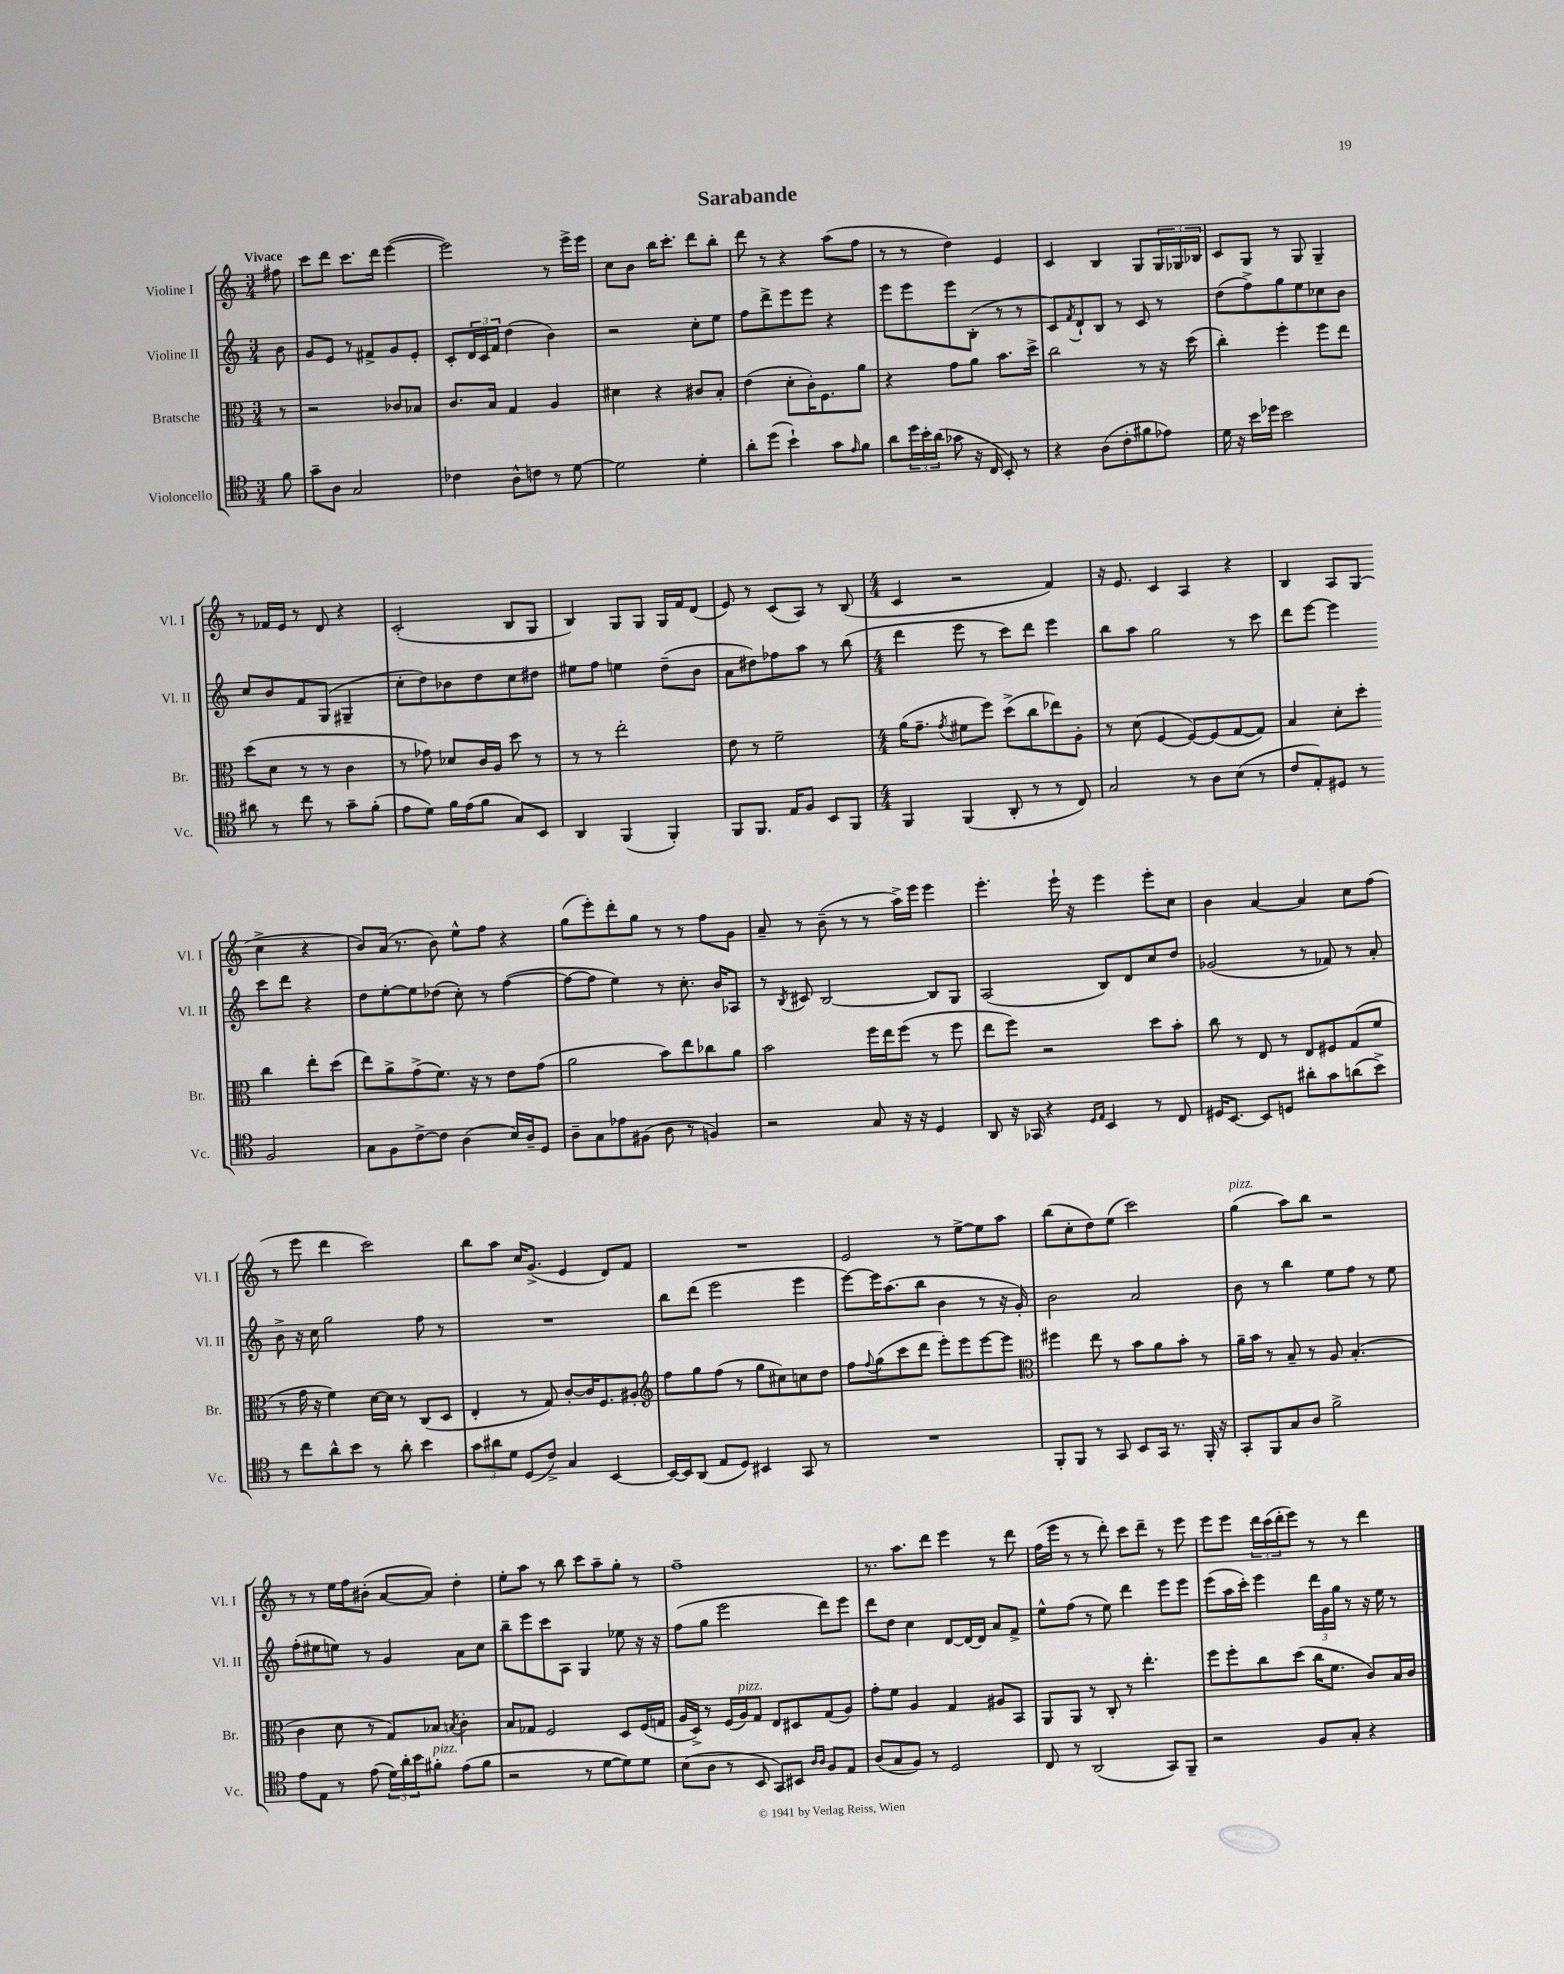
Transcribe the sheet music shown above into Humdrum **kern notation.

**kern	**kern	**kern	**kern
*staff4	*staff3	*staff2	*staff1
*clefC4	*clefC3	*clefG2	*clefG2
*k[]	*k[]	*k[]	*k[]
*M3/4	*M3/4	*M3/4	*M3/4
8f	8r	8b	8ff#
=	=	=	=
8g~	2r	8g	8ccc
8A	.	8e	8ddd
2G	.	8r	8.ccc
.	.	8f#^	.
.	.	.	16ddd
.	8c-	8g	([4eee
.	8B-	8e'	.
=	=	=	=
4c-	8.c	8c'	2eee])
.	.	24d	.
.	.	24c	.
.	16B	.	.
.	.	24f	.
8A^^	4G	(4dd	.
8c	.	.	.
8r	4A	4b)	8r
[8d	.	.	16eee^
.	.	.	16eee
=	=	=	=
2d]	4d#	2r	8cc
.	.	.	8b
.	4r	.	16bb
.	.	.	8.ccc'
4d'	8c#	8cc'	8ddd
.	8B'	8ee	8bb'
=	=	=	=
8a'	(4e	8ff	8ddd
(8dd	.	8ddd^	8r
4b`)	8d'	8eee	4r
.	16c')	8eee	.
.	8.F	.	.
8g	.	4r	(8aa
16qqe	.	.	.
8f	8a	.	8ff
=	=	=	=
8a	4r	8eee	8r
24dd	.	8eee	8r
24b'	.	.	.
(24a	.	.	.
8g-	8g	8eee	4dd)
16r	8a	(8B'	.
16C	.	.	.
8BB')	8.b	8r	4e
8r	.	8r	.
.	16dd^	.	.
=	=	=	=
4r	2cc	8c)	4c
.	.	8qf	.
.	.	8d`	.
(8A	.	8B	4B
8c'	.	8r	.
8f#	8r	8c	8G
8e-)	16r	8r	24G
.	.	.	24G-
.	(16dd	.	.
.	.	.	24B-
=	=	=	=
16d	4cc')	(8dd	8c
16r	.	.	.
16b	.	8ff^)	8G
16dd-	.	.	.
2b	4ff'	8gg	8r
.	.	8ee	8G
.	8ff	8cc-	4G~
.	8ee	8b	.
=	=	=	=
8a#	(8dd	8cc	8r
8r	8d	8b	16f-
.	.	.	16e
8cc	8r	8f	8r
8r	8r	(8G	8d
8g~	4c	4G#~	4r
(8f'	.	.	.
=	=	=	=
8e	8r	8cc'	(2c'
8d)	8g-)	8dd)	.
16f	8d-	8b-	.
(16e	.	.	.
8f	16c	8dd	.
.	16A	.	.
8G)	8dd	8cc	8B
8BB	8r	8dd#	8G
=	=	=	=
4AA	8r	8ee#	4B)
.	8r	8ff	.
(4FF	2ee'	4ee	8G
.	.	.	8G
4FF')	.	(8dd~	16G
.	.	.	16f
.	.	8b	(8d
=	=	=	=
8FF	8e	8a	8e)
8.FF	8r	8dd#)	8r
.	2f~	8ff-	(8c
16E	.	.	.
8F	.	8aa	8A)
8BB	.	8r	8r
8FF	.	(8bb	(8B
=	=	=	=
*M4/4	*M4/4	*M4/4	*M4/4
4FF	(16a	4ddd	4c
.	8.g~	.	.
.	8qg	.	.
(4FF	8f#	8eee	2r
.	8ff)	8r	.
8AA'	(8dd^	8ccc)	.
8r	8cc	8ddd	.
8r	8ee-)	4eee	4f)
8C)	8A'	.	.
=	=	=	=
2G	8r	8bb	16r
.	.	.	8.e
.	(8d	8aa	.
.	[4F	2gg	4c
8r	8F_)	.	4A
8A	(8F]	.	.
(8B	[8G	8r	4r
8r	8G])	8ccc	.
=	=	=	=
8c	4B	8ddd	4B
8E')	.	[8eee	.
8D#	8d'	4eee]	8A
8r	8dd'	.	(8G
2F	4cc	8ccc	4cc^
.	.	8ddd	.
.	8ee'	4r	4r
.	(8dd	.	.
=	=	=	=
8G	8ee)	8dd	8b)
8F	8a^	[8ee'	(16a
.	.	.	8.r
[8c^	(8g^	8ee]	.
8c]	8.f)	(8dd-	8b)
(4A	.	8cc')	8ee^^
.	16r	.	.
.	8r	8r	8ff
16B)	8e	([4ff	4r
16A~	.	.	.
8D	(8g	.	.
=	=	=	=
8A~	2a	8ff_	(8gg
8G	.	8ff]	8eee')
8e-	.	4ee)	8ddd'
(8F#	.	.	8gg
8A	8b)	8r	8r
8r	8ee	8.cc'	8r
4F)	8cc-	.	8ff
.	.	16b	.
.	8a	8A-	8g
=	=	=	=
2r	2b	8r	8a~
.	.	8qB	.
.	.	8c#	8r
.	.	[2B	(8b~
.	.	.	8r
8G	16ff	.	8r
.	16ee	.	.
16r	(8ff	.	16aa^)
16r	.	.	16eee
4D	8r	8B]	4eee
.	8ff	8G	.
=	=	=	=
8AA	8ee	(2A	4.eee'
16r	8ff)	.	.
16GG-	.	.	.
4r	2r	.	.
.	.	.	16eee`
.	.	.	16r
16qqD	.	.	.
16qqE	.	.	.
4BB	.	8B)	4eee
.	.	8d	.
8r	8dd	8cc	8eee'
8C	8b'	8dd	8cc
=	=	=	=
16D#	8cc	(2g-	4b
[8.BB	.	.	.
.	8r	.	.
8BB]	8E	.	[4a
8D	8r	.	.
8a#'	8E	8r	4a]
8g	8F#	8f-)	.
(8a	(8G	8r	8cc
8b^)	8f	8a'	(8ff
=	=	=	=
8r	8r	8b^	8r
8cc	16g	16r	8eee
.	16r	16cc	.
8a^^	4f)	2gg	4ddd
8b	.	.	.
8r	[16d	.	2ccc)
.	16d]	.	.
8a'	8r	.	.
4b	(8C	8ff	.
.	8D	8r	.
=	=	=	=
12g	4E'	1r	8bb
12a#	.	.	.
.	.	.	8aa
12d	.	.	.
(8D	8r	.	16cc
.	.	.	(8.g^
8c^)	8G)	.	.
4G	[8c'	.	4e
.	16c]	.	.
.	8.F	.	.
[4BB	.	.	8d)
.	8A#'	.	8f
=	=	=	=
*	*clefG2	*	*
16BB_	8ff	8bb	1r
16BB]	.	.	.
(8AA	8gg	(8ddd	.
8E	(8ff	2eee	.
8D)	8r	.	.
4BB#	8gg	.	.
.	8cc#)	.	.
8GG	8cc	4eee	.
8r	8dd	.	.
=	=	=	=
1r	8ff	[8eee)	2e
.	8qqff	.	.
.	(8gg	16eee]	.
.	.	(8.aa	.
.	8ccc	.	.
.	8ddd	8bb	.
.	8eee')	4b	8r
.	8eee	.	[8ee^
.	[8eee	8r	8ee]
.	8eee]	16r	8aa
.	.	16g')	.
=	=	=	=
*	*clefC3	*	*
8FF'	4ff#	2b	(8bb
8FF	.	.	8cc'
8r	8ee	.	8dd)
8GG	8r	.	(8ee
8BB	8b	2a	2ccc)
16GG	8a	.	.
8.r	.	.	.
.	8b'	.	.
16FF'	8r	.	.
16r	.	.	.
=	=	=	=
8GG'	16a~	8b	(4gg
.	16b	.	.
8FF	8r	8r	.
8G	8B~	4bb	8aa)
8A	8r	.	8bb
2f^	8A	8ee	2r
.	(4.B'	8ff	.
.	.	8r	.
.	.	8ee	.
=	=	=	=
8e	4c	(8ff'	8r
8E	.	8ee#	8r
8r	8d	8ee)	16ee
.	.	.	16ff
(8e	8r	8r	(8b#'
24d)	8G)	4g	[8a
24a'	.	.	.
24b	.	.	.
8f#'	8B-	.	8a])
.	8qB	.	.
(8e	4c'	8a	4dd'
8f#	.	8cc	.
=	=	=	=
2r	8B	8bb~	8ee'
.	8G-	8eee	8aa
.	2F	8ccc	8r
.	.	8A	8bb
8r	.	4G	8ccc
[8d	.	.	8aa~
8d])	8D	8ee-	8gg'
8d	(16F	16r	8r
.	16G	16r	.
=	=	=	=
(8B	16A	(8ff	1ff~
.	16D^)	.	.
8A	8r	8gg	.
8r	(16F	2eee	.
.	16A)	.	.
8BB	8G	.	.
8GG)	8E	.	.
8BB#	8D#	.	.
16qqA	.	.	.
16qqA	.	.	.
8F	(8G	8ddd)	.
8E	8A)	8eee	.
=	=	=	=
(8A	8g'	8ddd	8.r
8G	8f	8dd	.
.	.	.	8.aa
8F)	4A	4cc	.
8r	.	.	8ddd
2D	4G	[8d	4eee
.	.	16d_	.
.	.	16d]	.
.	8A#	8a	8r
.	8BB	8f^	8ddd
=	=	=	=
8C	8AA	8ee^^	(16ff
.	.	.	16eee
8r	8AA	(8ff	8r
(2AA	8r	8r	8r
.	8C'	8ee)	8ddd')
.	8r	4ddd	8ccc
.	4.ee'	.	8ddd~
8GG)	.	8eee	8r
8FF~	.	8eee	8eee
=	=	=	=
2r	8ff	(8eee	8eee
.	8ff'	16aa	8eee
.	.	16ccc')	.
.	8cc	4eee	24ddd
.	.	.	(24ccc
.	.	.	24ddd'
.	(8dd	.	8eee)
8F	16cc	24ddd	8r
.	.	24g	.
.	8.f	.	.
.	.	24gg	.
8G'	.	8r	8r
4r	8c)	16r	4ddd
.	.	16ee	.
.	16B	8r	.
.	16c	.	.
==	==	==	==
*-	*-	*-	*-
